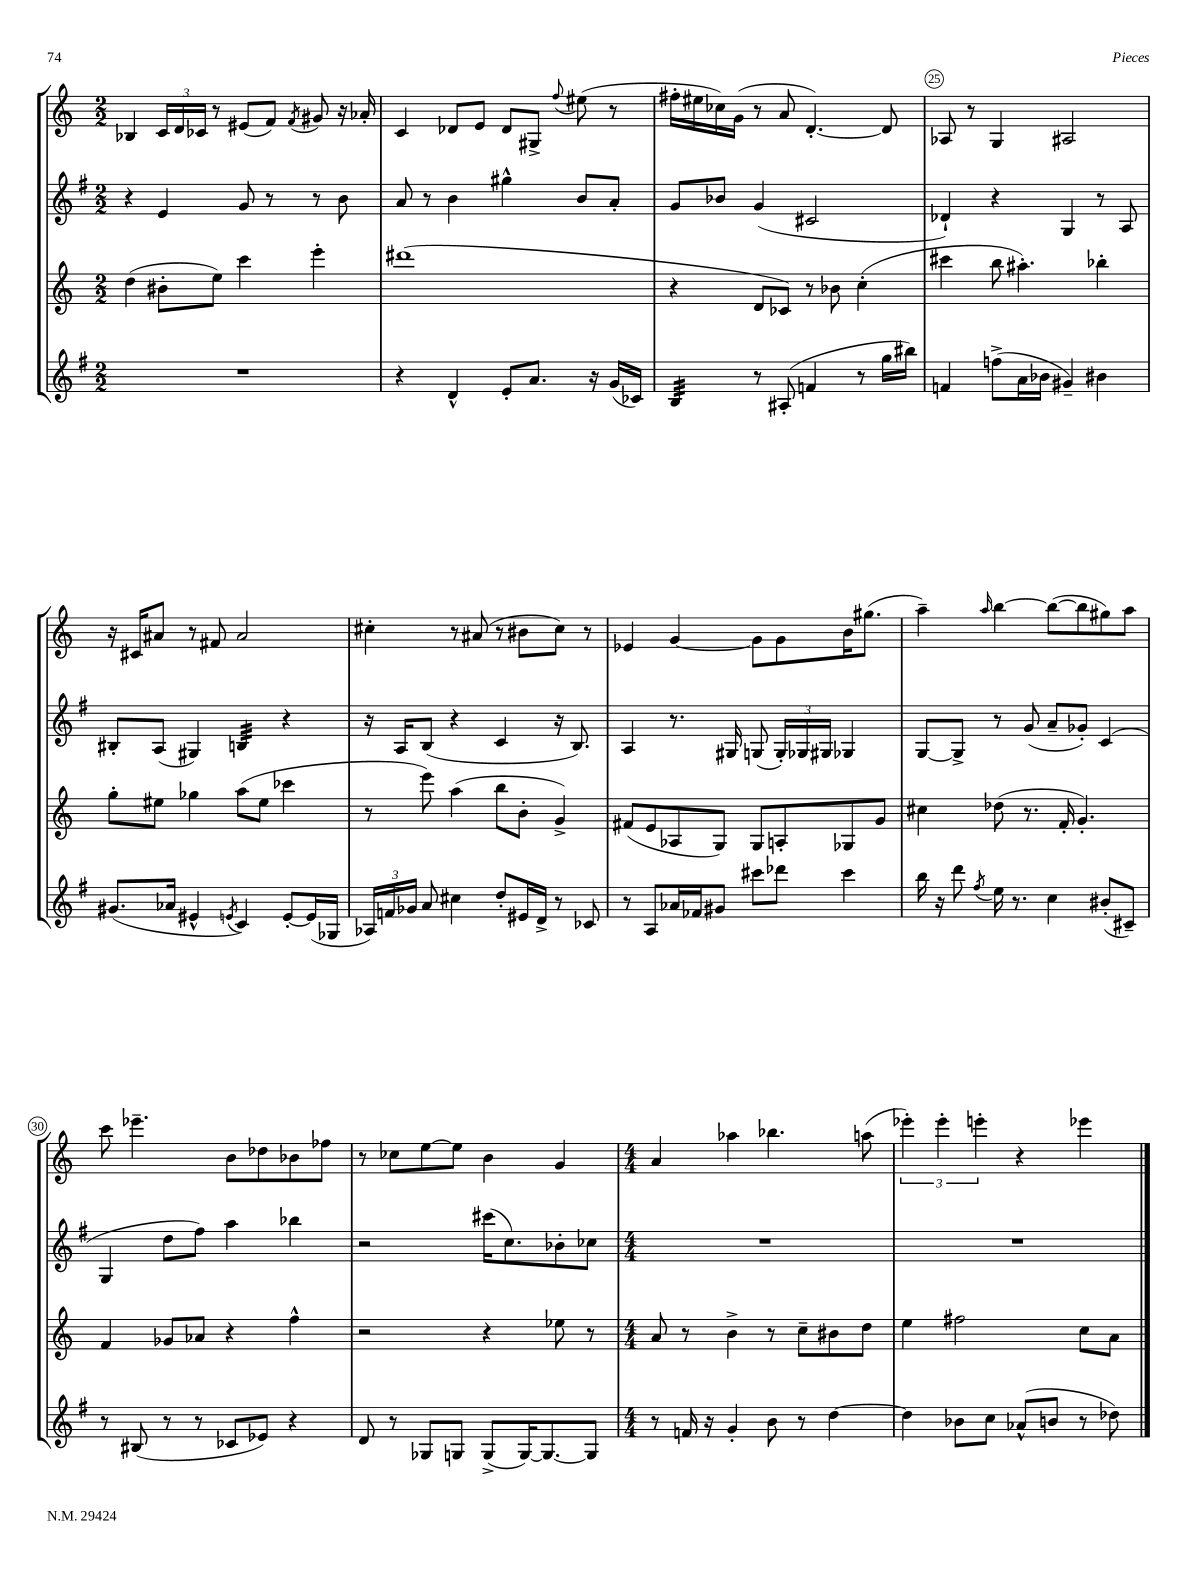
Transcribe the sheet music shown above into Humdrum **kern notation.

**kern	**kern	**kern	**kern
*staff4	*staff3	*staff2	*staff1
*clefG2	*clefG2	*clefG2	*clefG2
*k[f#]	*k[]	*k[f#]	*k[]
*M2/2	*M2/2	*M2/2	*M2/2
1r	(4dd	4r	4B-
.	8b#'	4e	24c
.	.	.	24d
.	.	.	24c-
.	8ee)	.	8r
.	4ccc	8g	(8e#
.	.	8r	8f)
.	.	.	8qf
.	4eee'	8r	8g#
.	.	8b	16r
.	.	.	16a-'
=	=	=	=
4r	(1ddd#	8a	4c
.	.	8r	.
4d^^	.	4b	8d-
.	.	.	8e
8e'	.	4gg#^^	8d-
8.a	.	.	8G#^
.	.	.	8qqff
.	.	8b	(8ee#
16r	.	.	.
(16g	.	8a'	8r
16c-)	.	.	.
=	=	=	=
4B	4r	8g	16ff#'
.	.	.	16ee#
.	.	8b-	16cc-)
.	.	.	(16g
8r	8d	(4g	8r
(8A#'	8c-)	.	8a
4f	8r	2c#	[4.d')
.	8b-	.	.
8r	(4cc'	.	.
16gg	.	.	8d]
16bb#)	.	.	.
=	=	=	=
4f	4ccc#	4d-`)	8A-
.	.	.	8r
(8ff^	8bb	4r	4G
16a	4.aa#')	.	.
16b-	.	.	.
4g#~)	.	4G	2A#
4b#	4bb-'	8r	.
.	.	8A	.
=	=	=	=
(8.g#	8gg'	8B#'	16r
.	.	.	16c#
.	8ee#	(8A	8a#
16a-	.	.	.
4e#^^	4gg-	4G#)	8r
.	.	.	8f#
8qe	.	.	.
4c)	(8aa	4B	2a#
.	8ee#	.	.
[8e'	4ccc-	4r	.
(16e]	.	.	.
16G-	.	.	.
=	=	=	=
24A-)	8r	16r	4cc#'
24f	.	.	.
.	.	16A	.
24g-	.	.	.
8a	8eee)	(8B	.
4cc#	(4aa	4r	8r
.	.	.	(8a#
8dd'	8bb	4c	8r
16e#	8b'	.	8b#
16d^	.	.	.
8r	4g^)	16r	8cc#)
.	.	8.B)	.
8c-	.	.	8r
=	=	=	=
8r	(8f#	4A	4e-
8A	8e	.	.
16a-	8A-	8.r	[4g
16f-	.	.	.
8g#	8G)	.	.
.	.	16G#	.
8ccc#	8G	(8G	8g]
8ddd-	8A'	24G')	8g
.	.	24G-	.
.	.	24G#	.
4ccc#	8G-	4G-	16b
.	.	.	(8.gg#
.	8g	.	.
=	=	=	=
16bb	4cc#	[8G	4aa~)
16r	.	.	.
8ddd	.	8G^]	.
8qff#	.	.	16qqaa
16ee	(8dd-	8r	[4bb
8.r	.	.	.
.	8.r	(8g	.
4cc	.	8a~	(8bb_
.	16f'	.	.
.	4.g')	8g-')	8bb]
(8b#'	.	(4c	8gg#)
8c#~)	.	.	8aa
=	=	=	=
8r	4f	4G	8ccc
(8B#	.	.	4.eee-~
8r	8g-	8dd	.
8r	8a-	8ff#)	.
8c-	4r	4aa	8b
8e-)	.	.	8dd-
4r	4ff^^	4bb-	8b-
.	.	.	8ff-
=	=	=	=
8d	2r	2r	8r
8r	.	.	8cc-
8G-	.	.	[8ee
8G	.	.	8ee]
(8G^	4r	(16ccc#	4b
.	.	8.cc)	.
[16G)	.	.	.
8.G_	.	.	.
.	8ee-	8b-'	4g
8G]	8r	8cc-	.
=	=	=	=
*M4/4	*M4/4	*M4/4	*M4/4
8r	8a	1r	4a
16f	8r	.	.
16r	.	.	.
4g'	4b^	.	4aa-
8b	8r	.	4.bb-
8r	8cc~	.	.
[4dd	8b#	.	.
.	8dd	.	(8aa
=	=	=	=
4dd]	4ee	1r	6eee-')
.	.	.	6eee-'
8b-	2ff#	.	.
.	.	.	6eee'
8cc	.	.	.
(8a-^^	.	.	4r
8b	.	.	.
8r	8cc	.	4eee-
8dd-)	8a	.	.
==	==	==	==
*-	*-	*-	*-
